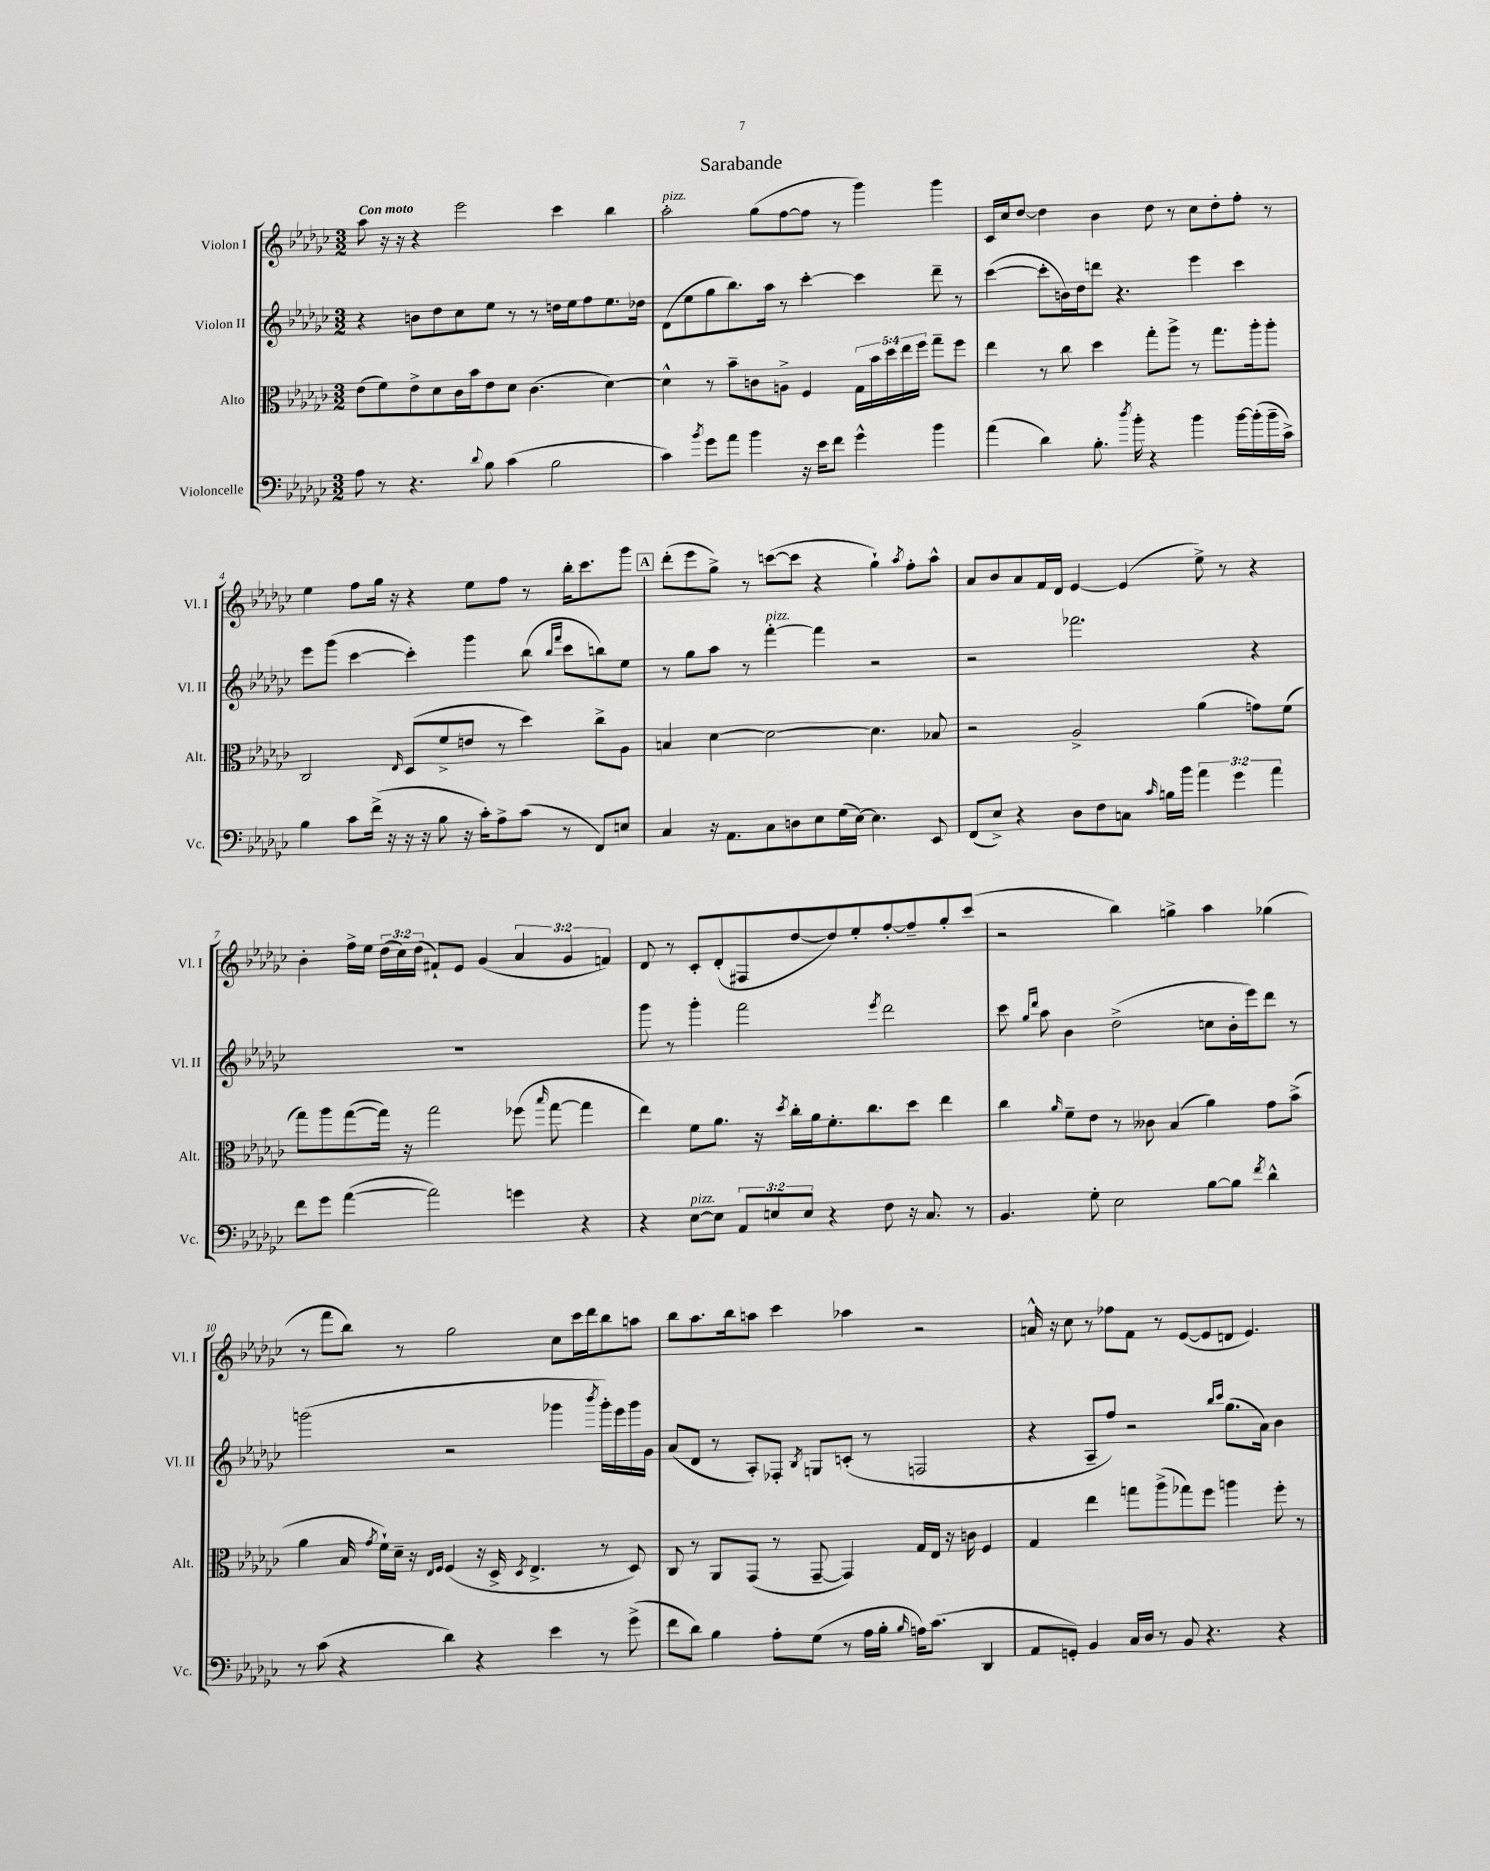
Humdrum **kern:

**kern	**kern	**kern	**kern
*staff4	*staff3	*staff2	*staff1
*clefF4	*clefC3	*clefG2	*clefG2
*k[b-e-a-d-g-c-]	*k[b-e-a-d-g-c-]	*k[b-e-a-d-g-c-]	*k[b-e-a-d-g-c-]
*M3/2	*M3/2	*M3/2	*M3/2
8A-	(8e-	4r	8aa-
8r	8f)	.	16r
.	.	.	16r
4.r	8e-^	8b	4r
.	8d-	8dd-	.
.	16c-	8cc-	2eee-
.	16b-	.	.
8qqd-	.	.	.
8B-	8e-	8ee-	.
(4c-	8d-	8r	.
.	(4.c-	8r	.
2B-	.	16dd	4ccc-
.	.	16ee-	.
.	.	8ff	.
.	[4d-)	8.ee-	4bb-
.	.	16dd-	.
=	=	=	=
4c-)	4d-^^]	(8d-	2aa-'
.	.	8ee-	.
8qb-	.	.	.
8g-	8r	8gg-	.
8a-	8b-~	8.bb-)	.
4b-	8c	.	(8gg-
.	.	16aa-	.
.	8A^	8r	[8ff
16r	4F	[4ccc-'	8ff]
16e-	.	.	.
8f	.	.	8r
4g-^^	20G-	4ccc-]	4ggg-)
.	20b-	.	.
.	20dd-	.	.
.	20ee-	.	.
.	20ff	.	.
4b-	8gg-~	8ddd-~	4ggg-
.	8ff	8r	.
=	=	=	=
(4a-	4ee-	([4ccc-	16c-
.	.	.	16cc-
.	.	.	[8dd-
4d-)	8r	8ccc-']	4dd-]
.	8cc-	16b)	.
.	.	16dd-	.
8.B-'	4dd-	8ddd	4b-
.	.	4.r	.
8qdd-	.	.	.
16b-'	.	.	.
4r	8gg-'	.	8dd-
.	8aa-^	.	8r
4b-	8r	4eee-	8cc-
.	8.gg-	.	8dd-'
[16b-	.	4ccc-	8ff'
(16b-']	16aa-'	.	.
16b-~	8aa-'	.	8r
16c-^)	.	.	.
=	=	=	=
4B-	2C-	8eee-	4ee-
.	.	(8ggg-	.
8c-	.	[4ccc-	8ff
(16f^	.	.	16gg-
16r	.	.	16r
.	16qqE-	.	.
16r	(8D-	4ccc-'])	4r
16r	.	.	.
8B-	8f^	.	.
16r	8e	4ggg-	8ee-
16c-')	.	.	.
8A-^	8r	.	8ff
(8c-	4dd-)	(8bb-	8r
.	.	16qqbb-	.
.	.	16qqfff	.
8r	.	8ccc-	16bb-'
.	.	.	8.ccc-
8FF)	8cc-^	8bb)	.
8E	8A-	8ee-	8ggg-
=	=	=	=
4C-	4B	8r	(8ddd-'
.	.	8gg-	8eee-
16r	[4d-	8aa-	8gg-^)
8.AA-	.	.	.
.	.	8r	8r
8C-	2d-_	[4fff'	([8ccc
8D	.	.	8ccc]
8E-	.	4fff]	4r
(16G-	.	.	.
[16E-)	.	.	.
4.E-]	4.d-]	2r	4gg-`)
.	.	.	8qaa-
.	.	.	8ff'
8EE-	8B-	.	8aa-^^
=	=	=	=
(8FF	2r	2r	8a-
8E-^)	.	.	8b-
4r	.	.	8a-
.	.	.	16f
.	.	.	16d-
8D-	2A-^	2.fff-	[4e-
8F	.	.	.
8C	.	.	(4e-]
16qqc-	.	.	.
16B	.	.	.
16b-	.	.	.
6a-	(4a-	.	8ee-^)
.	.	.	8r
6g-	.	.	.
.	8g)	4r	4r
6a-	.	.	.
.	(8f	.	.
=	=	=	=
8f	8gg-)	1.r	4b-'
8g-	8aa-	.	.
([4a-	([8gg-	.	16ff^
.	.	.	16ee-
.	16gg-])	.	(24dd-
.	.	.	24cc-)
.	16r	.	.
.	.	.	(24dd-
2a-])	2gg-	.	8f#`)
.	.	.	8e-
.	.	.	(4g-
4g	(8ff-	.	6a-
.	16qqbb-	.	.
.	[8gg-	.	.
.	.	.	6g-
4r	4gg-]	.	.
.	.	.	6f)
=	=	=	=
4r	4ee-)	8ggg-	8d-
.	.	8r	8r
[8E-	8f	4ggg-'	8c-'
8E-]	8.a-	.	(8d-'
12AA-	.	2fff	8F#
.	16r	.	.
12E	.	.	.
.	8qdd-	.	.
.	16cc-'	.	[8dd-
12E	.	.	.
.	16a-	.	.
4r	8.f'	.	8dd-])
.	.	.	8ee-'
.	8.cc-	.	.
.	.	8qeee-	.
8F	.	2ddd-	[8ff'
16r	8dd-	.	8ff~]
8.C-	.	.	.
.	4ee-	.	8gg-'
8r	.	.	(8ccc-
=	=	=	=
4.BB-	4cc-	8ccc-	2r
.	.	16qqgg-	.
.	.	16qqddd-	.
.	.	8aa-	.
.	16qqa-	.	.
.	8f~	4b-	.
8G-'	8e-	.	.
2E-	8r	(2dd-^	4bb-)
.	8c--	.	.
.	(4B-	.	4gg^
[8B-	4a-)	8cc	4aa-
8B-]	.	16b-'	.
.	.	16eee-)	.
8qf	.	.	.
4d-^^	8g-	8ddd-	(4gg-
.	(8b-^	8r	.
=	=	=	=
8r	4a-	(2ggg	8r
(8c-	.	.	8fff
4r	16B-	.	8bb-)
.	8qg-	.	.
.	16f`)	.	.
.	16d-~	.	8r
.	16r	.	.
.	16qqE-	.	.
.	16qqF	.	.
4d-)	(4F	2r	2gg-
4r	16r	.	.
.	16D-^	.	.
.	8qD-	.	.
.	4.E-^	.	.
4e-	.	4ggg-	8cc-
.	.	.	16ccc-
.	.	.	16ddd-
.	.	8qbbb-	.
8r	8r	16ggg-')	8bb-
.	.	16eee-	.
(8g-^	8D-)	16ggg-	8aa
.	.	16g-	.
=	=	=	=
8f	8C-	(8a-	8bb-
8d-)	8r	8d-	8.aa-
4B-	8AA-	8r	.
.	.	.	16bb-
.	(8GG-	8A-')	8aa
8A-'	8r	8F-'	4ccc-
.	.	8qB-	.
(8G-	[8GG-~	8G	.
8r	4GG-])	(8c'	4aa-
16A-	.	8r	.
16B-'	.	.	.
16qqB-	.	.	.
16A)	16G-	2F	2r
(8.c-	16E-	.	.
.	16r	.	.
.	16c	.	.
4DD-	4F	.	.
=	=	=	=
8AA-	4G-	4r	16a^^
.	.	.	16r
8GG')	.	.	8cc-
4BB-	4ee-	8A-~	8r
.	.	8ff)	8ff-
16C-	8gg	2r	8f
16D-	.	.	.
8r	(8aa-^	.	8r
8BB-	8gg-)	.	([8e-
4.r	8ff	.	8e-]
.	.	16qqbb-	.
.	.	16qqccc-	.
.	4aa	(8.gg-	8d
.	.	.	4.e-)
.	.	16a-)	.
4r	8ff'	4b-	.
.	8r	.	.
==	==	==	==
*-	*-	*-	*-
